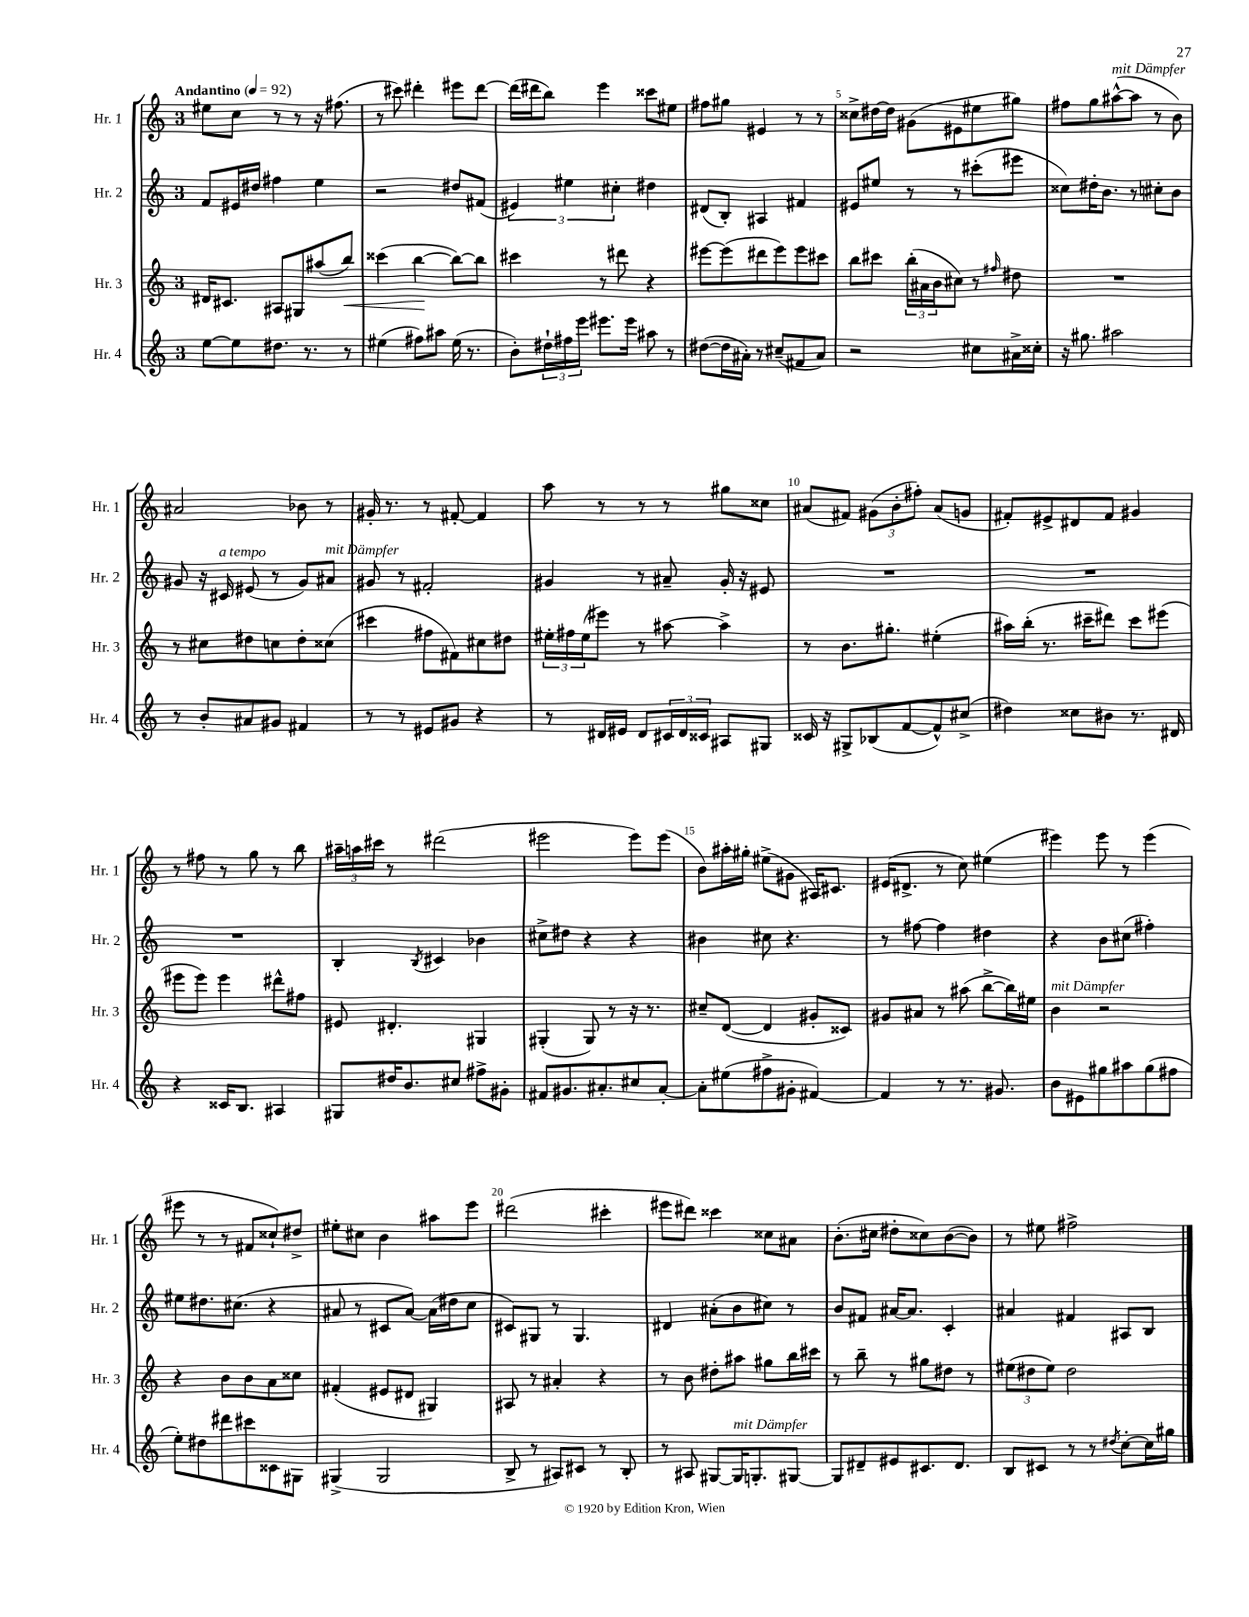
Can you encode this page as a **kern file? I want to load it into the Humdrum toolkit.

**kern	**kern	**kern	**kern
*staff4	*staff3	*staff2	*staff1
*clefG2	*clefG2	*clefG2	*clefG2
*k[]	*k[]	*k[]	*k[]
*M3/4	*M3/4	*M3/4	*M3/4
*MM92	*MM92	*MM92	*MM92
[8ee\L	16d#/LK	8f/L	8ee#\L
.	8.c#/J	.	.
8ee\]	.	16e#/L	8cc\J
.	.	16dd#/JJ	.
8.dd#\J	8A#/L	4ff#\	8r
.	8G#/	.	8r
8.r	.	.	.
.	(8aa#/	4ee\	16r
.	.	.	(8.ff#\
8r	8bb/J)	.	.
=	=	=	=
(4ee#\	(4ccc##\	2r	8r
.	.	.	8ccc#\)
8ff#\L)	[4bb\	.	4ddd#'\
8aa#\J	.	.	.
(16ee#\	8bb\_L)	8dd#/L	8eee#\L
8.r	.	.	.
.	8bb\]J	(8f#/J	[8ddd#\J
=	=	=	=
8b'\L)	4ccc#\	6e#/)	(16ddd#\]LL
.	.	.	16ddd#\J
24dd#`\L	.	.	8bb\J)
24ff#\	.	6ee#\	.
24eee\JJ	.	.	.
8.eee#\L	8r	.	4eee\
.	.	6cc#'\	.
.	8ddd#\	.	.
16eee#\Jk	.	.	.
8aa#\	4r	4dd#\	8ccc##\L
8r	.	.	8ee#\J
=	=	=	=
([8dd#\L	[8eee#\L	(8d#/L	8ff#\L
16dd#\]L	(8eee#\]	8B'/J)	8gg#\J
16a#'\JJ)	.	.	.
8r	8ddd#\	4A#/	4e#/
(8cc#~/L	8eee#\)	.	.
8f#/	8eee#\	4f#/	8r
8a#/J)	8ccc#\J	.	8r
=	=	=	=
2r	8bb\L	8e#/L	8cc##^\L
.	8ccc#\J	8ee#/J	[16dd#\L
.	.	.	16dd#\]JJ
.	(24bb'\LL	8r	(8g#\L
.	24a#\	.	.
.	24b\J	.	.
.	8cc#\J)	8r	8e#\
8cc#\L	8r	(8ccc#'\L	8ee#\
.	16qqff#/	.	.
16a#^\L	8dd#\	8eee#\J	8gg#\J)
16cc##'\JJ	.	.	.
=	=	=	=
16r	2.r	8cc##\L)	8ff#\L
8.gg#\	.	.	.
.	.	16dd#'\K	8gg\
.	.	8.b\J	.
2aa#\	.	.	([8aa#^^\
.	.	8r	8aa#\]J
.	.	8cc#'\L	8r
.	.	8b\J	8b\)
=	=	=	=
8r	8r	8g#/	2a#/
8b'/L	8cc#\L	16r	.
.	.	16c#/	.
8a#/	8dd#\	(8e#/	.
8g#/J	8cc\	8r	.
4f#/	8dd#'\	8g#/L)	8b-\
.	(8cc##\J	8a#/J	8r
=	=	=	=
8r	4ccc#\	8g#/	16g#'/
.	.	.	8.r
8r	.	8r	.
8e#/L	8ff#\L	2f#'/	8r
8g#/J	8f#\)	.	[8f#'/
4r	8cc#\	.	4f#/]
.	8dd#\J	.	.
=	=	=	=
8r	24ee#'\LL	4g#/	8aa\
.	24ff#\	.	.
.	(24ee#\J	.	.
16d#/LL	8eee#\J)	.	8r
16e#/JJ	.	.	.
8d#/L	8r	8r	8r
24c#/L	[8aa#\	8a#~/	8r
24d#/	.	.	.
24c##/JJ	.	.	.
8A#/L	4aa#^\]	16g#'/	8gg#\L
.	.	16r	.
8G#/J	.	8e#/	8cc##\J
=	=	=	=
16c##/	8r	2.r	(8a#/L
16r	.	.	.
8G#^/L	8.b\L	.	8f#/J)
(8B-/	.	.	(12g#\L
.	8.gg#'\J	.	.
.	.	.	12b'\
[8f/	.	.	.
.	.	.	12ff#'\J)
8f^^/])	(4ee#'\	.	(8a#/L
(8cc#^/J	.	.	8g/J
=	=	=	=
4dd#\)	16aa#\LL)	2.r	8f#'/L)
.	(16bb'\JJ	.	.
.	8.r	.	8e#^/
8cc##\L	.	.	8d#/
.	16ccc#~\LK	.	.
8b#\J	8ddd#\J)	.	8f#/J
8.r	8ccc#\L	.	4g#/
.	(8eee#\J	.	.
16d#/	.	.	.
=	=	=	=
4r	8eee#\L	2.r	8r
.	8eee#\J)	.	8ff#\
16c##/LK	4eee#\	.	8r
8.B/J	.	.	.
.	.	.	8gg\
4A#/	8ddd#^^\L	.	8r
.	8ff#\J	.	8bb\
=	=	=	=
8G#/L	8e#/	4B'/	24aa#~\LL
.	.	.	24aa\
.	.	.	24ccc#\JJ
16dd#/K	4.d#'/	.	8r
8.b/	.	.	.
.	.	8qB/	.
.	.	4c#/	(2ddd#\
8cc#/J	.	.	.
8ff#^\L	4G#/	4b-\	.
8g#'\J	.	.	.
=	=	=	=
8f#/L	(4G#'/	8cc#^\L	2eee#\
8.g#/	.	8dd#\J	.
.	8G#/)	4r	.
8.a#'/	.	.	.
.	8r	.	.
8cc#/	16r	4r	8eee#\L)
.	8.r	.	.
[8a#'/J	.	.	(8eee#\J
=	=	=	=
8a#'\]L	8cc#~/L	4b#\	8b\L)
(8ee#\	([8d/J	.	16aa#'\L
.	.	.	16gg#'\JJ
8ff#^\	4d/]	8cc#\	(8ee#^\L
8g#'\J	.	4.r	8g#\J
[4f#/)	8g#'/L	.	16A#/LK)
.	.	.	8.c#/J
.	8c##/J)	.	.
=	=	=	=
4f#/]	8g#/L	8r	(16e#/LK
.	.	.	8.d#^/J
.	8a#/J	[8ff#\	.
8r	8r	4ff#\]	8r
8.r	(8aa#\	.	8cc\)
.	[8bb^\L	4dd#\	(4ee#\
8.g#/	.	.	.
.	16bb\]L)	.	.
.	16ee#\JJ	.	.
=	=	=	=
8b\L	4b\	4r	4eee#\)
8e#\	.	.	.
8gg#\	2r	8b\L	8eee#\
8aa#\	.	(8cc#\J	8r
(8gg#\	.	4ff#'\)	(4eee#\
8ff#\J	.	.	.
=	=	=	=
8ee'\L)	4r	8ee#\L	8eee#\
8dd#\	.	8.dd#\	8r
8ddd#\	8b\L	.	8r
.	.	(8.cc#\J	.
8ccc#\	8b\	.	8f#/L
8c##\	8a\	4r	8cc##`/)
8G#\J	8cc##\J	.	8dd#^/J
=	=	=	=
(4G#^/	(4f#'/	8a#/	8ee#'\L
.	.	8r	8cc#\J
2G#/	8e#/L	8c#/L	4b\
.	8d#/J	[8a#/J)	.
.	4G#/)	(16a#\]LL	8aa#\L
.	.	16dd#\J	.
.	.	8cc\J	8eee\J
=	=	=	=
8B^/	8A#/	8c#/L)	(2ddd#\
8r	8r	8G#/J	.
8A#/L)	4a#'/	8r	.
8c#/J	.	4.G#/	.
8r	4r	.	4ccc#'\
8B'/	.	.	.
=	=	=	=
8r	8r	4d#/	8eee#\L
8A#/	8b\	.	8ddd#\J)
[8G#/L	8dd#'\L	(8a#'\L	4ccc##\
16G#/]K	8aa#\J	8b\	.
8.G'/	.	.	.
.	8gg#\L	8cc#\J)	8cc##\L
[8G#/J	16bb\L	8r	8a#\J
.	16ccc#\JJ	.	.
=	=	=	=
8G#/]L	8r	8b/L	(8.b'\L
8d#~/	8bb~\	8f#/J	.
.	.	.	16cc#\Jk
8e#/	8r	[16a#/LK	8dd#'\L
.	.	8.a#/]J	.
8.c#/	8gg#\L	.	8cc##\)
.	8dd#\J	4c'/	([8b\
8.d#/J	.	.	.
.	8r	.	8b\]J)
=	=	=	=
8B/L	(12ee#\L	4a#/	8r
.	12dd#\	.	.
8c#/J	.	.	8ee#\
.	12ee#\J)	.	.
8r	2dd#\	4f#/	2ff#^\
8r	.	.	.
8qdd#/	.	.	.
[8cc'\L	.	8A#/L	.
16cc\]L	.	8B/J	.
16gg#\JJ	.	.	.
==	==	==	==
*-	*-	*-	*-
